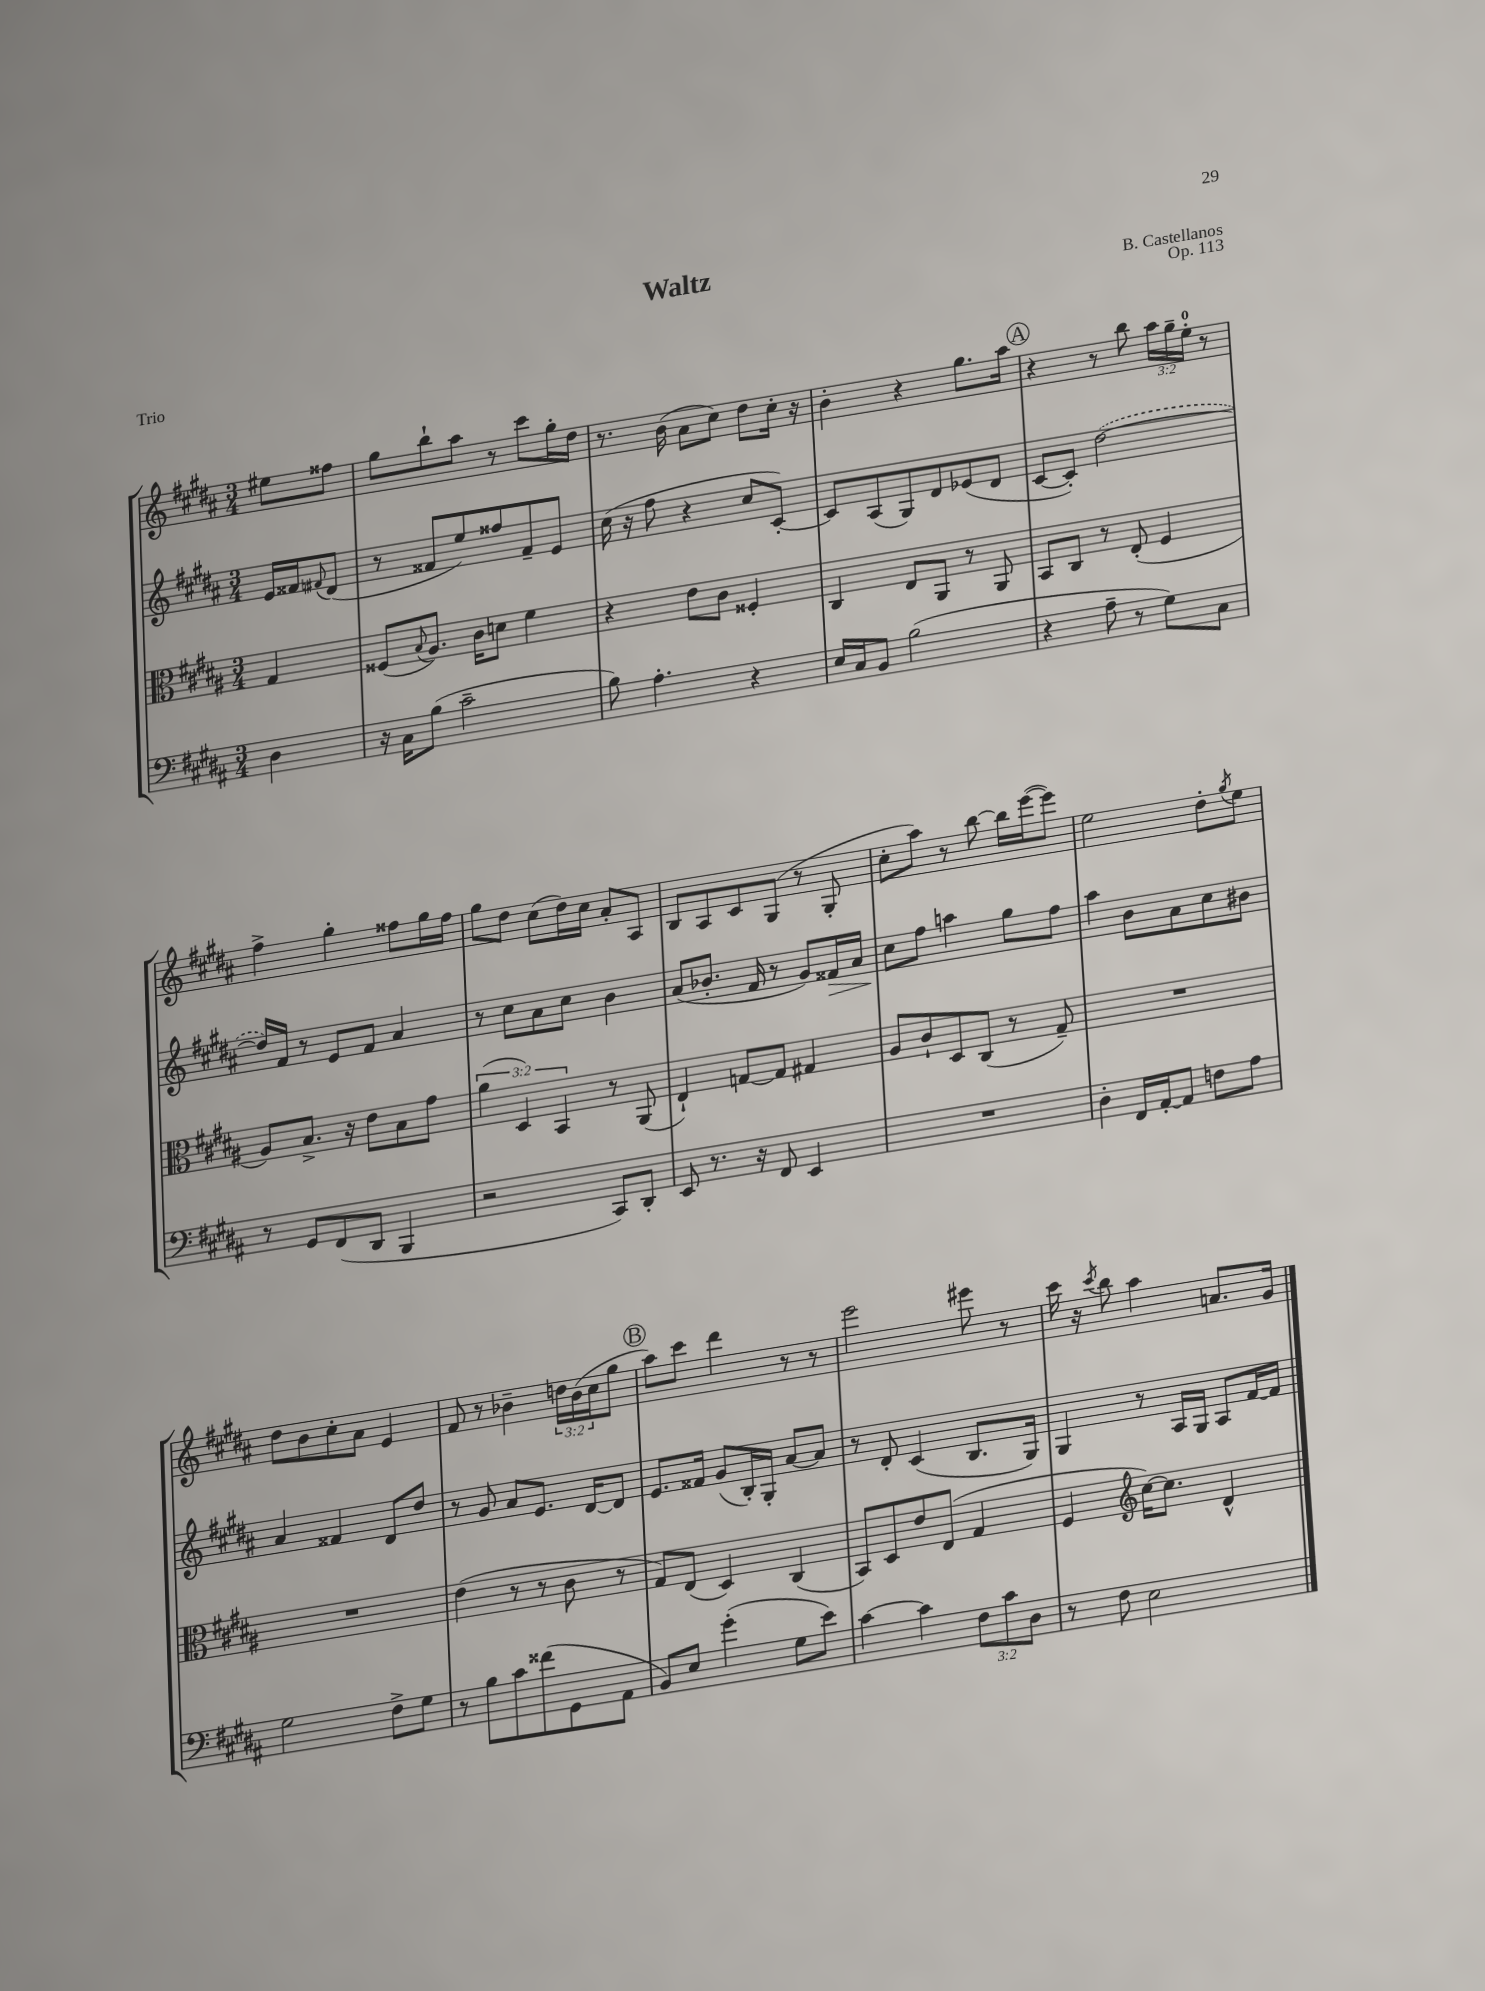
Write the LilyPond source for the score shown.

\header { title = "Waltz" composer = "B. Castellanos" opus = "Op. 113" piece = "Trio" }
<<
\new StaffGroup <<
\new Staff = "s0" {
    \clef treble \key b \major \numericTimeSignature \time 3/4 \override Staff.TupletNumber.text = #tuplet-number::calc-fraction-text \partial 4
    eis''8 fisis''8 |
    gis''8 b''8-! ais''8 r8 cis'''8 gis''16-. dis''16 |
    r8. b'16( ais'8 cis''8) dis''8 cis''16-. r16 |
    b'4-. r4 gis''8. ais''16 |
    \mark \markup { \circle "A" } r4 r8 b''8 \tuplet 3/2 { ais''16 gis''16-- e''16-0-. } r8 |
    fis''4-> gis''4-. fisis''8 gis''16 fisis''16 |
    gis''8 dis''8 cis''8( dis''16) cis''16 ais'8-. ais8 |
    b8 ais8 cis'8 gis8( r8 gis8-. |
    cis''8-. ais''8) r8 b''8~ b''16 e'''16~( e'''8) |
    e''2 dis''8-. \acciaccatura { gis''8 } e''8 |
    dis''8 b'8 cis''8-. ais'8 e'4 |
    fis'8 r8 bes'4-- \tuplet 3/2 { d''16 bes'16( cis''16 } gis''8 |
    \mark \markup { \circle "B" } ais''8) cis'''8 dis'''4 r8 r8 |
    e'''2 eis'''8 r8 |
    cis'''16 r16 \acciaccatura { cis'''8 } b''8 ais''4 a'8. gis'16 \bar "|." |
}
\new Staff = "s1" {
    \clef treble \key b \major \numericTimeSignature \time 3/4 \partial 4
    e'16 fisis'16 \appoggiatura { fis'8 } dis'8( |
    r8 fisis'8 e''8) fisis''8 fisis'8-- e'8 |
    cis''16( r16 fis''8 r4 cis''8 cis'8~-.) |
    cis'8 ais8( gis8) dis'8 ees'8( dis'8 |
    \mark \markup { \circle "A" } cis'8~ cis'8-.) \once \slurDashed dis''2~( |
    dis''16) fis'16 r8 e'8 fis'8 ais'4 |
    r8 cis''8 ais'8 cis''8 b'4 |
    ais'8( bes'8.-. fis'16 r8 gis'8) fisis'16\> ais'16 |
    cis''8\! fis''8 a''4 gis''8 fis''8 |
    ais''4 b'8 ais'8 cis''8 bis'8 |
    ais'4 fisis'4 dis'8 dis''8 |
    r8 gis'8 ais'8 e'8. dis'16~ dis'8 |
    \mark \markup { \circle "B" } e'8. fisis'16 gis'8( b16-.) gis16-. ais'8~ ais'8 |
    r8 dis'8-. cis'4( b8. gis16) |
    gis4 r8 ais16 gis16 ais8 fis'16~ fis'16 \bar "|." |
}
\new Staff = "s2" {
    \clef alto \key b \major \numericTimeSignature \time 3/4 \override Staff.TupletNumber.text = #tuplet-number::calc-fraction-text \partial 4
    gis4 |
    fisis8( \appoggiatura { b8 } ais8.) cis'16 d'8 fis'4 |
    r4 e'8 cis'8 fisis4-. |
    cis4 e8 ais,8 r8 ais,8 |
    \mark \markup { \circle "A" } b,8 cis8 r8 e8-.( fis4 |
    ais8) b8.-> r16 e'8 b8 gis'8 |
    \tuplet 3/2 { ais'4( dis4) b,4 } r8 ais,8( |
    e4-!) g8~ g8 gis4 |
    ais8 cis'8-! dis8 cis8( r8 gis8--) |
    R2. |
    R2. |
    e'4( r8 r8 cis'8 r8 |
    \mark \markup { \circle "B" } gis8) e8( dis4) cis4( |
    b,8) dis8 e'8 e8( gis4 |
    fis4 \clef treble cis''16~) cis''8. dis'4-^ \bar "|." |
}
\new Staff = "s3" {
    \clef bass \key b \major \numericTimeSignature \time 3/4 \override Staff.TupletNumber.text = #tuplet-number::calc-fraction-text \partial 4
    dis4 |
    r16 cis16 b8( cis'2-- |
    b8) ais4.-. r4 |
    e16 cis16 b,8 b2( |
    \mark \markup { \circle "A" } r4 ais8-- r8 gis8) cis8 |
    r8 gis,8 fis,8( dis,8 b,,4 |
    r2 cis,8) dis,8-. |
    e,8 r8. r16 fis,8 e,4 |
    R2. |
    dis4-. fis,16 ais,16~-. ais,8 f8 ais8 |
    gis2 fis8-> gis8 |
    r8 b8 cis'8 fisis'8( gis,8 ais,8 |
    \mark \markup { \circle "B" } b,8) e8 gis'4-.( gis8 e'8) |
    cis'4~ cis'4 \tuplet 3/2 { fis8 cis'8 dis8 } |
    r8 fis8 e2 \bar "|." |
}
>>
>>
\layout { \context { \Score \remove "Bar_number_engraver" } }
